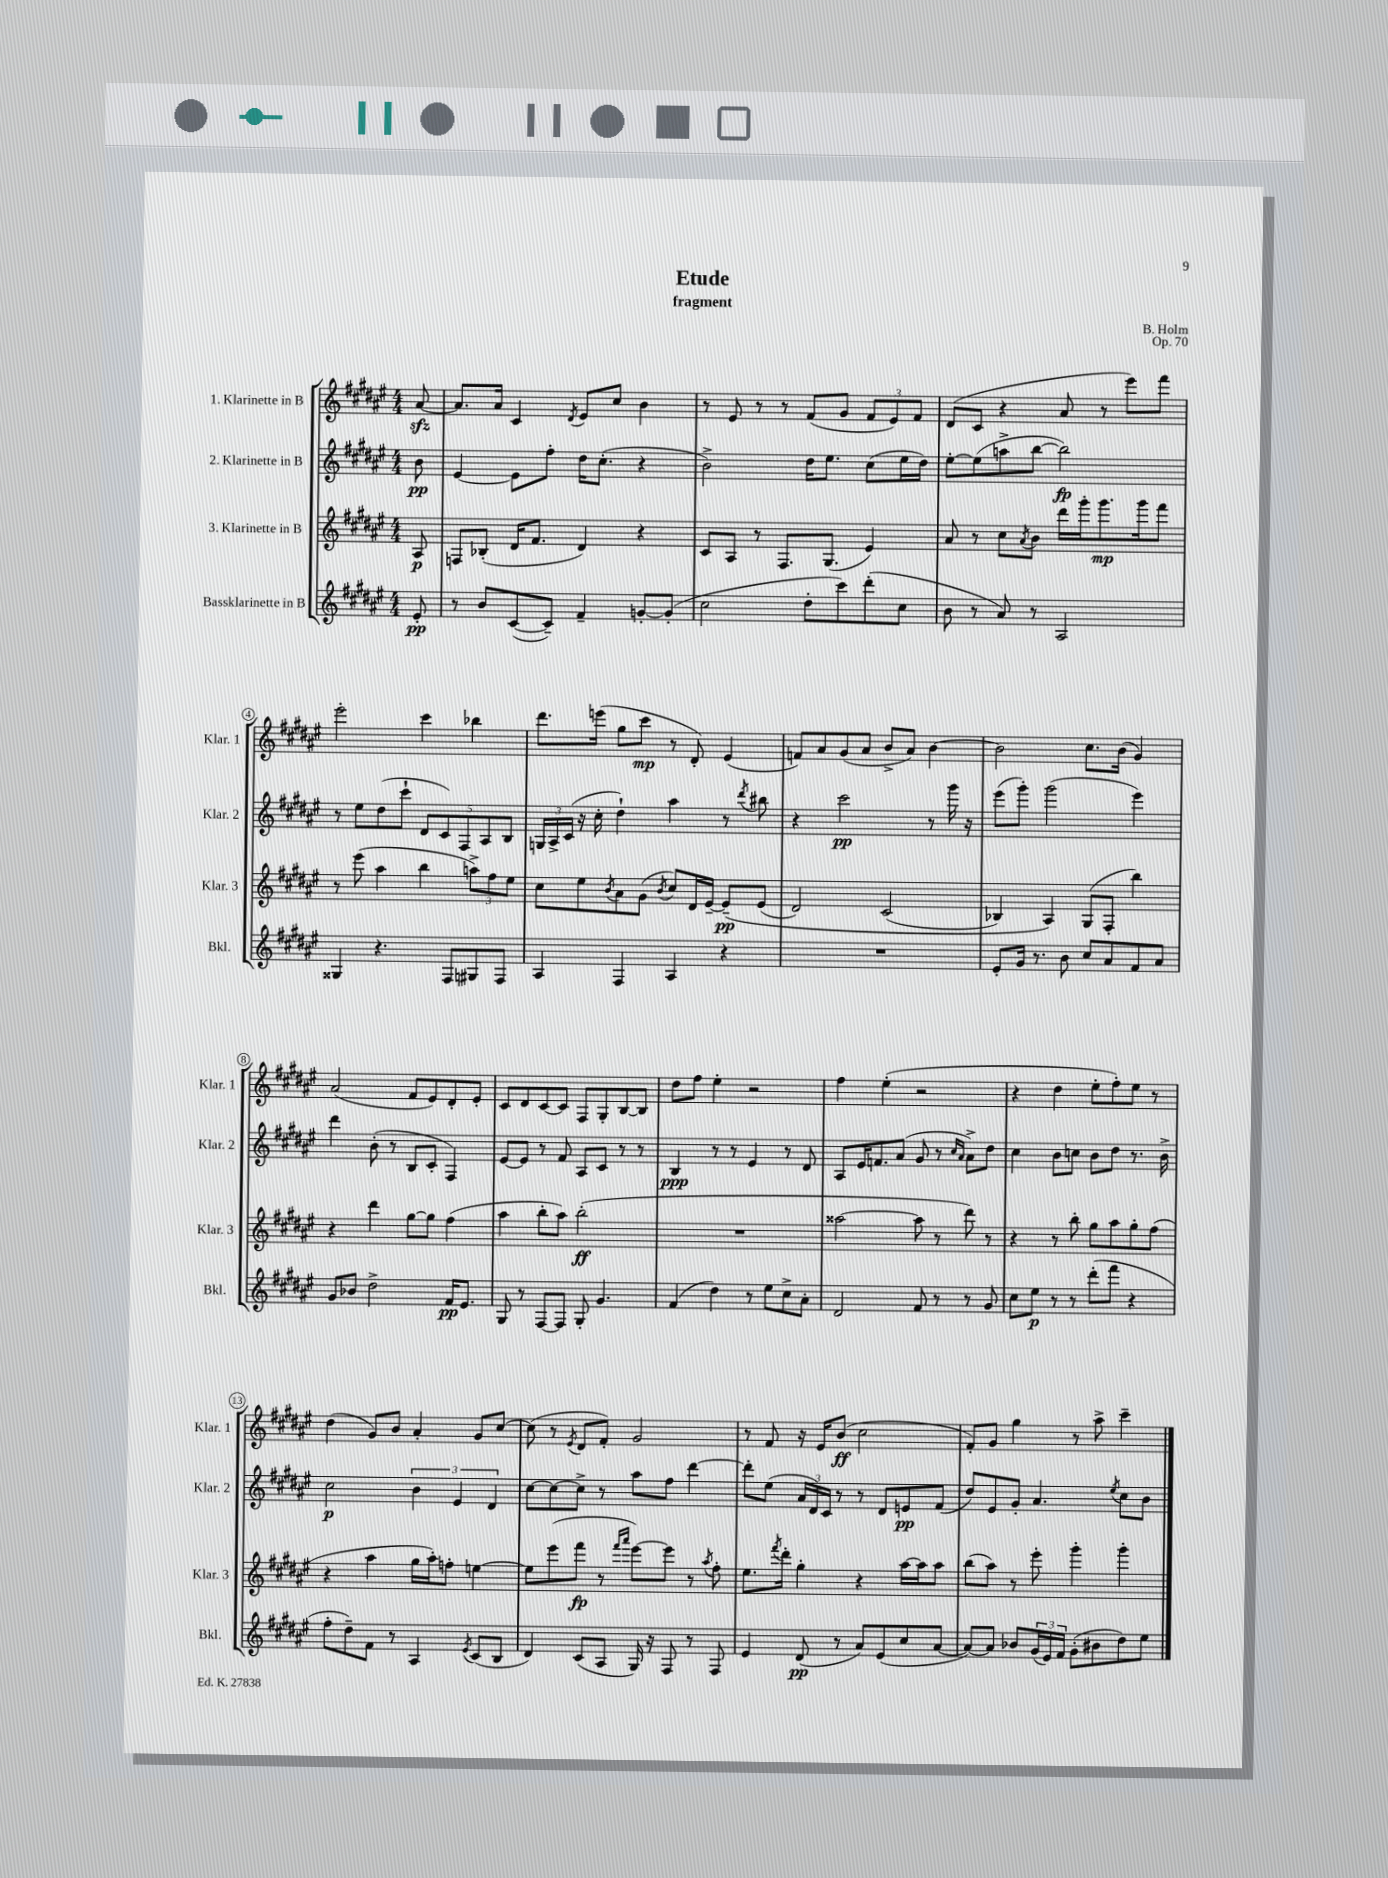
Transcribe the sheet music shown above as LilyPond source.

\header { title = "Etude" composer = "B. Holm" subtitle = "fragment" opus = "Op. 70" }
<<
\new StaffGroup <<
\new Staff = "s0" \with { instrumentName = "1. Klarinette in B" shortInstrumentName = "Klar. 1" } {
    \clef treble \key fis \major \numericTimeSignature \time 4/4 \partial 8
    ais'8~\sfz |
    ais'8. ais'16 cis'4 \acciaccatura { dis'8 } eis'8 cis''8 b'4 |
    r8 eis'8 r8 r8 fis'8( gis'8 \tuplet 3/2 { fis'8 eis'8) fis'8 } |
    dis'8( cis'8 r4 ais'8 r8 eis'''8) fis'''8 |
    eis'''2-. cis'''4 bes''4 |
    dis'''8. e'''16( gis''8 cis'''8\mp r8 dis'8-.) eis'4( |
    f'8) ais'8 gis'8( ais'8 b'8-> ais'8) b'4~ |
    b'2 cis''8. b'16( gis'4) |
    ais'2( fis'8 eis'8) dis'8-. eis'8-. |
    cis'8 dis'8 cis'8~ cis'8 fis8 gis8-. b8~ b8 |
    dis''8 fis''8 eis''4-. r2 |
    fis''4 eis''4-.( r2 |
    r4 dis''4 eis''8-. fis''8-.) eis''8 r8 |
    dis''4( gis'8) b'8 ais'4-. gis'8 cis''8~ |
    cis''8( r8 \acciaccatura { eis'8 } dis'8 fis'8-.) gis'2 |
    r8 fis'8 r16 eis'16 b'8\ff( cis''2 |
    fis'8-.) gis'8 gis''4 r8 ais''8-> cis'''4-- \bar "|." |
}
\new Staff = "s1" \with { instrumentName = "2. Klarinette in B" shortInstrumentName = "Klar. 2" } {
    \clef treble \key fis \major \numericTimeSignature \time 4/4 \partial 8
    b'8\pp |
    eis'4~ eis'8 fis''8-. dis''16 cis''8.-.( r4 |
    b'2->) dis''16 eis''8. cis''8( eis''16 dis''16) |
    eis''8~-. eis''8( a''8-> b''8~ b''2\fp) |
    r8 eis''8 dis''8( cis'''8-! \tuplet 5/4 { dis'8 cis'8) fis8 ais8 b8 } |
    \tuplet 3/2 { g16 ais16-> cis'16( } r16 cis''16-. dis''4-!) ais''4 r8 \acciaccatura { dis'''8 } bis''8 |
    r4 cis'''2\pp r8 gis'''16 r16 |
    eis'''8( gis'''8-.) gis'''2( eis'''4) |
    dis'''4 b'8-.( r8 b8 cis'8-. fis4) |
    eis'8~ eis'8 r8 fis'8 ais8 cis'8 r8 r8 |
    b4\ppp r8 r8 eis'4 r8 dis'8 |
    ais8 eis'16 f'8. ais'8( gis'8 r8 \grace { cis''16 ais'16 } ais'8->) dis''8 |
    cis''4 b'8 c''8 b'8 dis''8 r8. b'16-> |
    cis''2\p \tuplet 3/2 { b'4 eis'4 dis'4 } |
    cis''8~ cis''8~ cis''8-> r8 ais''8 fis''8 dis'''4~ |
    dis'''8-. eis''8( \tuplet 3/2 { ais'16 dis'16) cis'16 } r8 r8 dis'8 e'8\pp fis'8( |
    dis''8) eis'8 gis'8-. ais'4. \acciaccatura { eis''8 } cis''8 b'8 \bar "|." |
}
\new Staff = "s2" \with { instrumentName = "3. Klarinette in B" shortInstrumentName = "Klar. 3" } {
    \clef treble \key fis \major \numericTimeSignature \time 4/4 \partial 8
    ais8\p |
    f8 bes8-.( dis'16 fis'8. dis'4) r4 |
    cis'8 ais8 r8 fis8. gis8.( eis'4) |
    ais'8 r8 cis''8 \acciaccatura { ais'8 } b'8 dis'''16 gis'''16-. gis'''8.\mp gis'''16 fis'''8 |
    r8 eis'''8( ais''4 b''4 \tuplet 3/2 { a''8->) fis''8 eis''8 } |
    cis''8 eis''8 \acciaccatura { b'8 } ais'8 gis'8( \acciaccatura { b'8 } cis''8) dis'16 eis'16~-- eis'8--\pp\( eis'8( |
    dis'2) cis'2( |
    bes4) ais4\) gis8( fis8-. b''4) |
    r4 dis'''4 gis''8~ gis''8 fis''4( |
    ais''4 b''8-. ais''8) b''2-.\ff( |
    R1 |
    aisis''2~ aisis''8 r8 dis'''8) r8 |
    r4 r8 b''8-. gis''8 ais''8 gis''8-. fis''8( |
    r4 ais''4 gis''16 ais''16-.) f''8-. e''4~ |
    e''8 eis'''8( fis'''8\fp r8 \grace { fis'''16 ais'''16 } eis'''8~) eis'''8 r8 \acciaccatura { ais''8 } fis''8-. |
    eis''8. \acciaccatura { fis'''8 } dis'''16-. gis''4-. r4 ais''16~ ais''16 ais''8 |
    b''8( ais''8) r8 eis'''8-. gis'''4-. gis'''4-. \bar "|." |
}
\new Staff = "s3" \with { instrumentName = "Bassklarinette in B" shortInstrumentName = "Bkl." } {
    \clef treble \key fis \major \numericTimeSignature \time 4/4 \partial 8
    eis'8-.\pp |
    r8 b'8 cis'8~( cis'8--) fis'4-- g'8~-. g'8-.( |
    cis''2 dis''8-. cis'''8) dis'''8-.( cis''8 |
    b'8 r8 ais'8) r8 ais2 |
    gisis4 r4. fis8 gis8 fis8 |
    ais4 fis4 ais4 r4 |
    R1 |
    eis'8-. gis'16 r8. b'8 cis''8 ais'8 fis'8 ais'8 |
    gis'8 bes'8 dis''2-> fis'16\pp eis'8. |
    gis8 r8 fis8~ fis8 gis8-. gis'4. |
    fis'4( dis''4) r8 eis''8 cis''8-> ais'8-. |
    dis'2 fis'8 r8 r8 gis'8 |
    cis''8 eis''8\p r8 r8 dis'''8-.( fis'''8 r4 |
    fis''8-. dis''8--) fis'8 r8 ais4 \acciaccatura { eis'8 } cis'8( b8 |
    dis'4) cis'8( ais8 gis16) r16 fis8 r8 fis8 |
    eis'4 dis'8\pp( r8 ais'8) eis'8( cis''8 ais'8~ |
    ais'8~) ais'8 bes'8 \tuplet 3/2 { gis'16( eis'16) fis'16 } gis'8-.( bis'8 dis''8) eis''8 \bar "|." |
}
>>
>>
\layout { \context { \Score \override BarNumber.stencil = #(make-stencil-circler 0.1 0.3 ly:text-interface::print) } }
